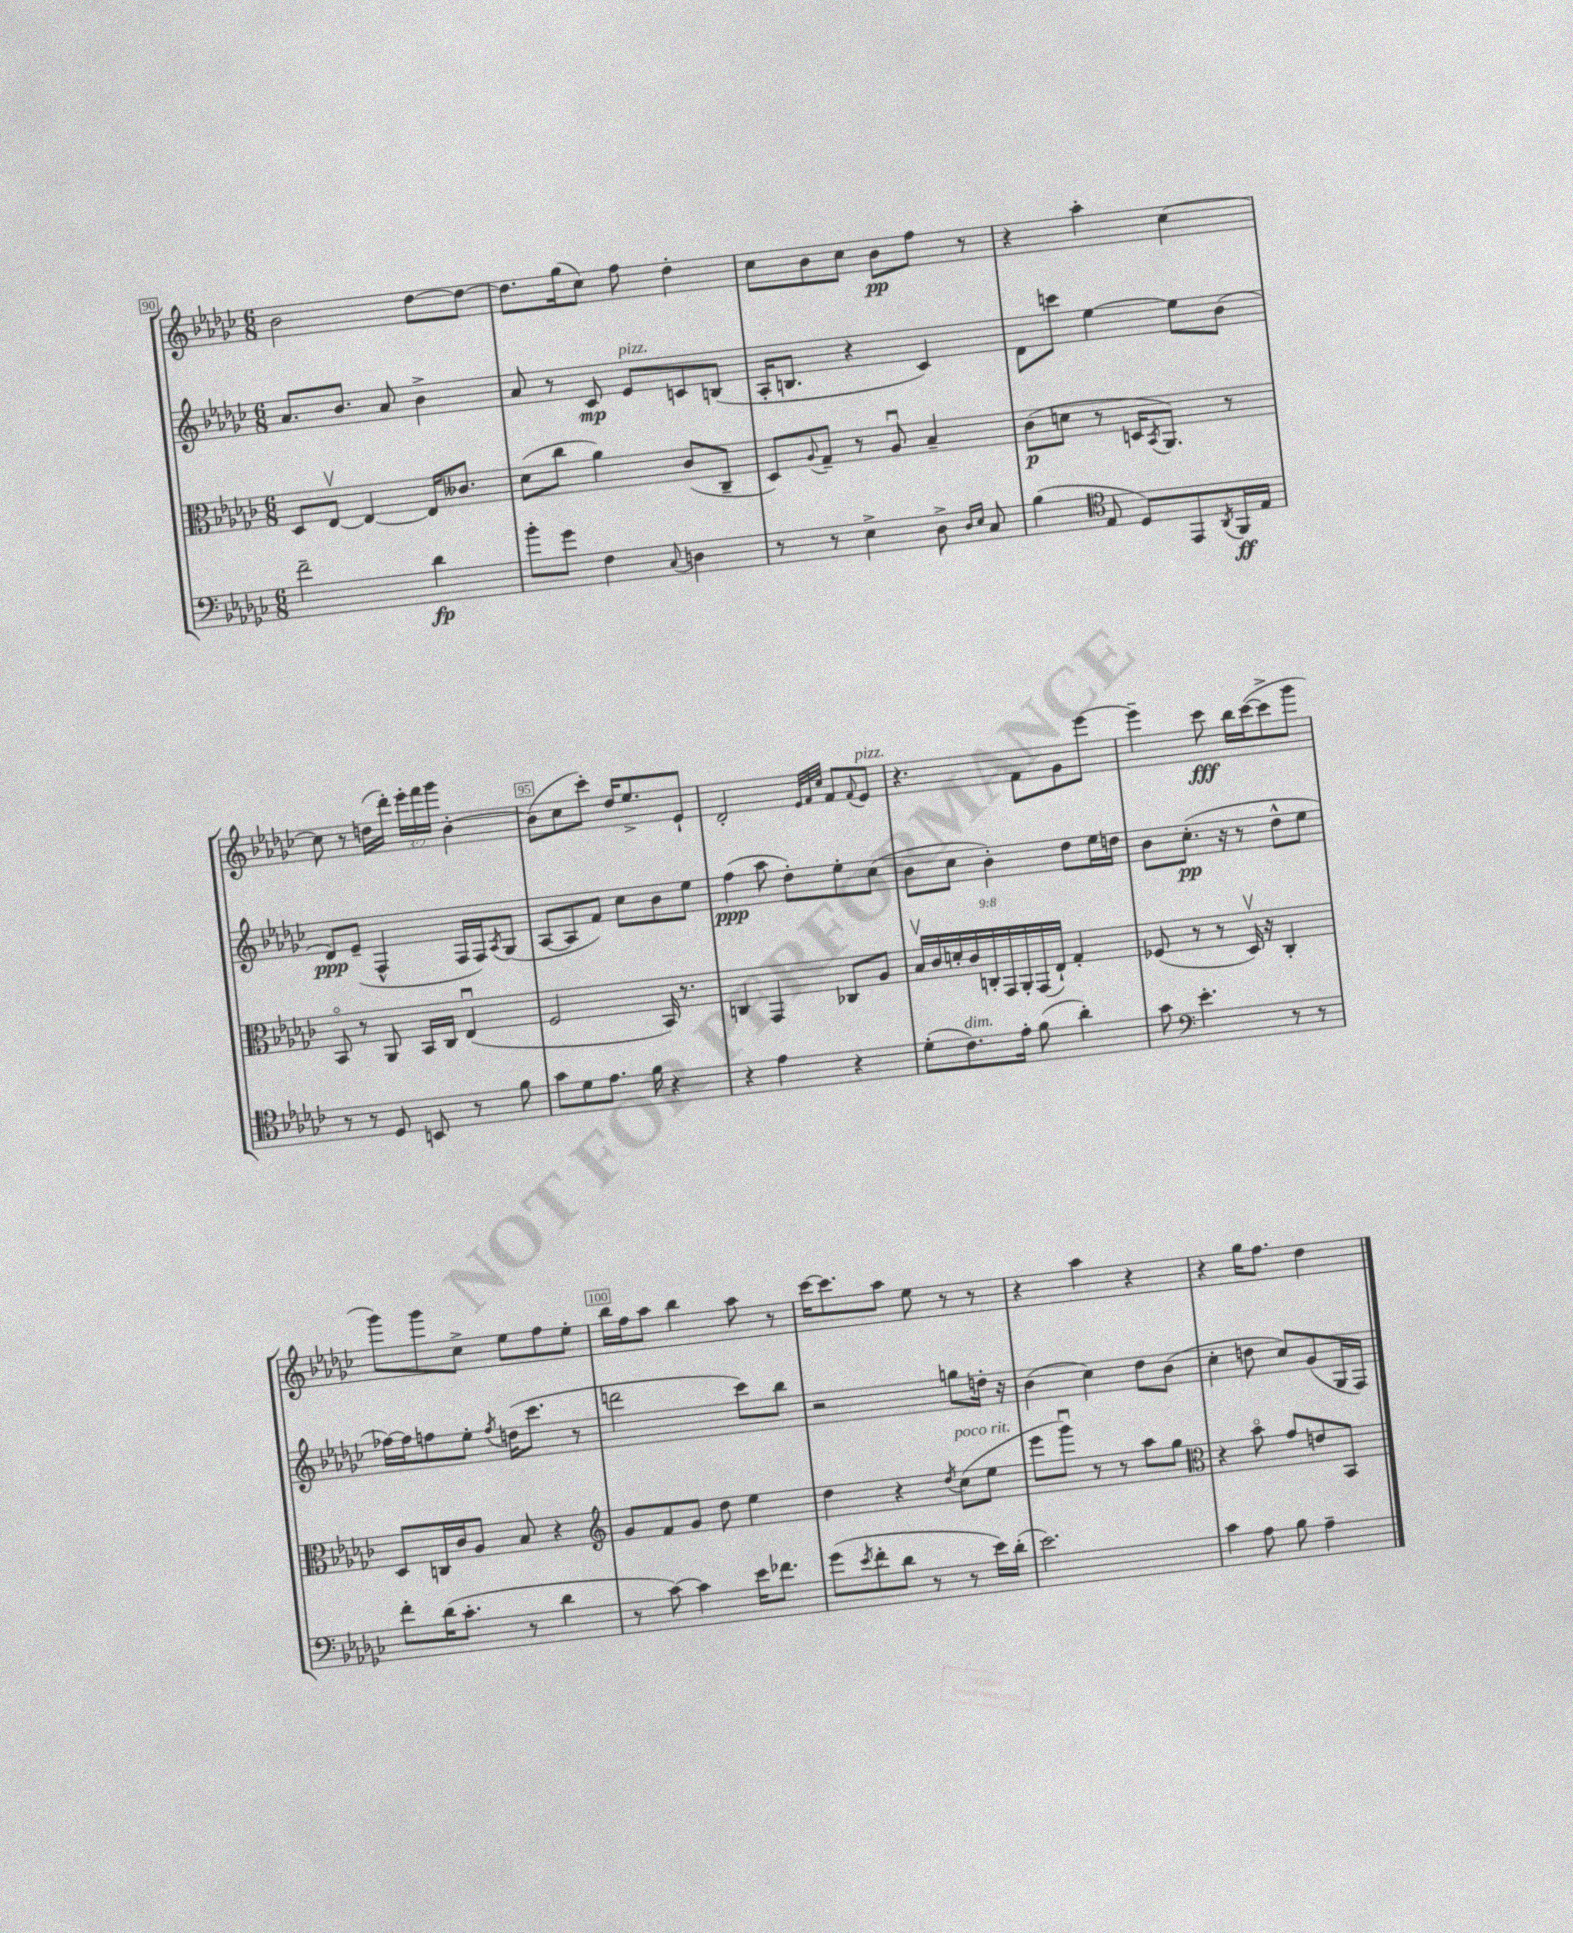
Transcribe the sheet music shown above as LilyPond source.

<<
\new StaffGroup <<
\new Staff = "s0" {
    \clef treble \key ges \major \numericTimeSignature \time 6/8 \override Staff.TupletNumber.text = #tuplet-number::calc-fraction-text
    bes'2 des''8~ des''8~ |
    des''8. ges''16( ces''8) f''8 des''4-. |
    ces''8 bes'8 ces''8 bes'8\pp f''8 r8 |
    r4 aes''4-. ces''4~ |
    ces''8 r8 d''16( des'''16-.) \tuplet 3/2 { ees'''16-. f'''16 ges'''16 } bes'4~-. |
    bes'8( ces''8 ces'''8-.) des''16 ees''8.-> ees'8-! |
    des'2-. \grace { ees'32 f'32 ces''32 } f'8 \appoggiatura { f'8 } ees'8^\markup { \italic "pizz." } |
    r4. f'8 ges'8 ees'''8~ |
    ees'''4-- ces'''8\fff bes''16 ces'''16~( ces'''8-> ges'''8 |
    ges'''8) ges'''8 ces''8-> ees''8 f''8 ees''8-. |
    bes''16 f''16 aes''8 bes''4 aes''8 r8 |
    ces'''16~ ces'''8. aes''8 ees''8 r8 r8 |
    r4 aes''4 r4 |
    r4 ges''16 f''8. des''4 \bar "|." |
}
\new Staff = "s1" {
    \clef treble \key ges \major \numericTimeSignature \time 6/8
    aes'8. bes'8. aes'8 bes'4-> |
    aes'8 r8 ces'8\mp ees'8^\markup { \italic "pizz." } c'8 b8( |
    aes16-. b8. r4 ces'4) |
    des'8 c'''8 ees''4~ ees''8 bes'8( |
    des'8\ppp) ees'8--( f4-^ f16 f16) \acciaccatura { aes8 } ges8( |
    aes8~ aes8 f'8) ces''8 bes'8 ees''8 |
    f''4\ppp( aes''8 des''8-.) ees''8-. ces''8( |
    bes'8 ces''8 bes'4-.) des''8 ees''16 d''16 |
    bes'8 ces''8.-.\pp( r16 r8 des''8-^ ees''8 |
    fes''16~) fes''16 f''8 ees''8-. \acciaccatura { f''8 } d''16( ces'''8. r8 |
    d'''2 ces'''8) bes''8 |
    r2 g''8 d''16-. r16 |
    bes'4( ces''4) des''8 bes'8( |
    ces''4-. d''8 ces''8) ges'8( ges16 f16) \bar "|." |
}
\new Staff = "s2" {
    \clef alto \key ges \major \numericTimeSignature \time 6/8 \override Staff.TupletNumber.text = #tuplet-number::calc-fraction-text
    des8 ees8~\upbow ees4~ ees16 ceses'8. |
    des'8( ces''8 aes'4) ces'8( ces8-- |
    des8) \appoggiatura { aes8 } ges8-- r8 aes8\downbow bes4-- |
    ces'8\p( d'8 r8 d16 \acciaccatura { bes,8 } aes,8.) r8 |
    bes,8\flageolet r8 aes,8 bes,16 ces16 ees4\downbow( |
    f2 bes,16) r8. |
    c4 ges,4 ces8 aes8 |
    \tuplet 9/8 { bes16\upbow ces'16 d'16-. ces'16 c16-. ges,16 aes,16-. ges,16( ees16-!) } ges4-. |
    fes8( r8 r8 des16\upbow) r16 ces4-. |
    des8 c16 ces'16 aes8 bes8 r4 |
    \clef treble ges'8 f'8 ges'8 des''8 ees''4 |
    des''4 r4 \acciaccatura { des''8 } ces''8^\markup { \italic "poco rit." }( ees''8 |
    ees'''8 ges'''8\downbow) r8 r8 aes''8 ges''8 |
    \clef alto r4 bes'8\flageolet ges'8 e'8 bes,8 \bar "|." |
}
\new Staff = "s3" {
    \clef bass \key ges \major \numericTimeSignature \time 6/8
    f'2-- des'4\fp |
    bes'8-. ges'8 f4 \appoggiatura { ces8 } d4 |
    r8 r8 ees4-> des8-> \grace { des16 ees16 } ces8 |
    bes4( \clef tenor ees8 des8) ees,8 \acciaccatura { aes,8 } f,16\ff ees16 |
    r8 r8 des8 b,8 r8 f'8 |
    ges'8 des'8 ees'8. f'16 r4 |
    r4 ees'4 r4 |
    des'8-.( ces'8.^\markup { \italic "dim." }) ees'16-. f'8( aes'4-.) |
    ges'8 \clef bass ees'4.-. r8 r8 |
    f'8-. des'16( ces'8.-. r8 des'4 |
    r8 ces'8~) ces'4 ees'16 fes'8. |
    ges'8( \acciaccatura { ees'8 } f'8-. des'8 r8 r8 ees'16) des'16-.( |
    ees'2.) |
    ces'4 aes8 bes8 aes4-- \bar "|." |
}
>>
>>
\layout { \context { \Score currentBarNumber = #90 \override BarNumber.break-visibility = ##(#f #t #t) barNumberVisibility = #(every-nth-bar-number-visible 5) \override BarNumber.stencil = #(make-stencil-boxer 0.1 0.3 ly:text-interface::print) } }
